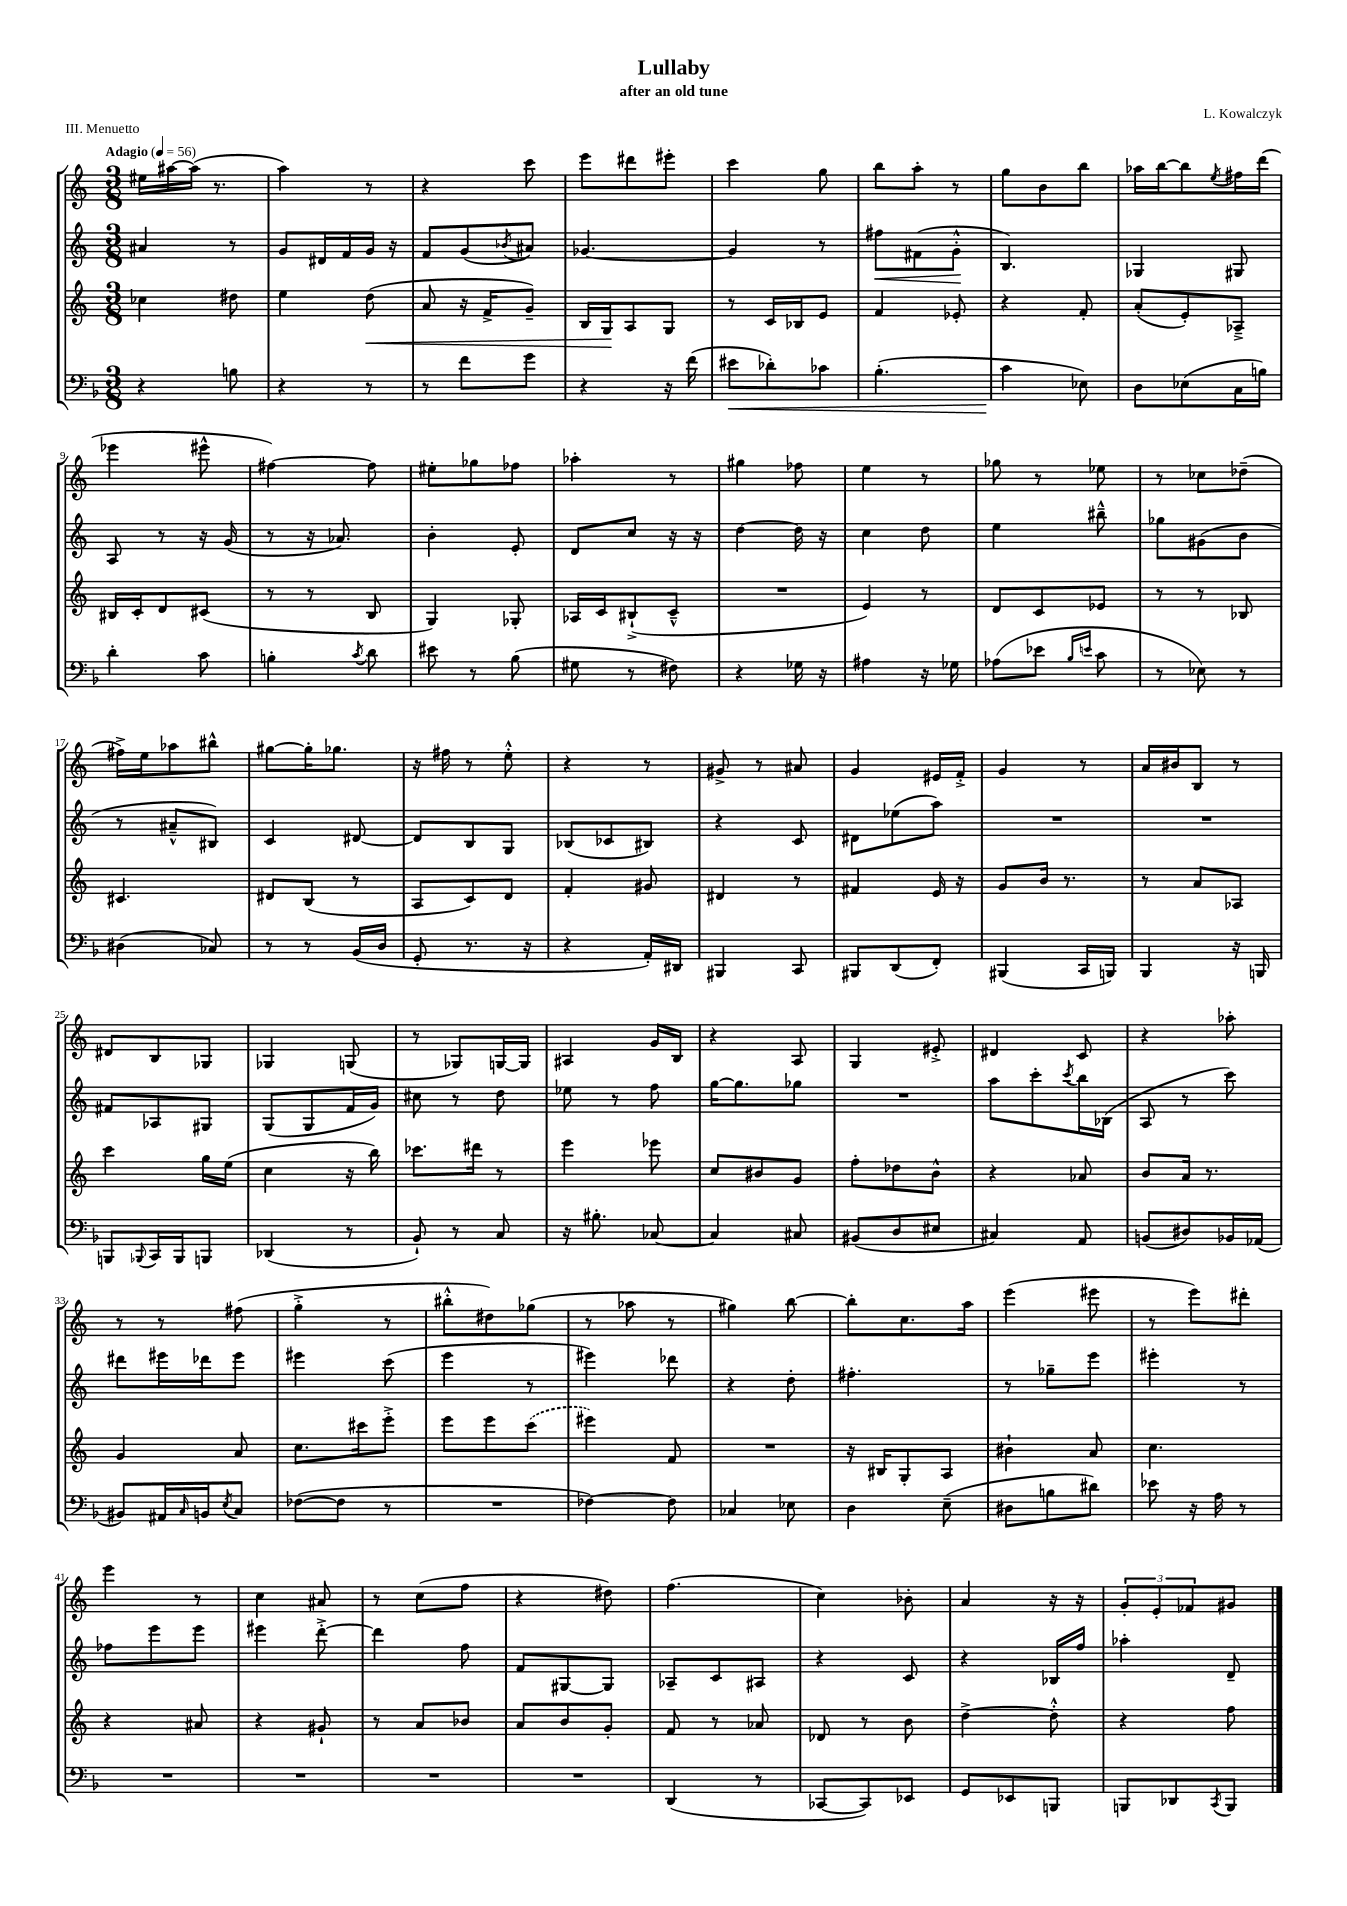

**kern	**kern	**kern	**kern
*staff4	*staff3	*staff2	*staff1
*clefF4	*clefG2	*clefG2	*clefG2
*k[b-]	*k[]	*k[]	*k[]
*M3/8	*M3/8	*M3/8	*M3/8
*MM56	*MM56	*MM56	*MM56
4r	4cc-	4a#	16ee#
.	.	.	[16aa#
.	.	.	(16aa#]
.	.	.	8.r
8B	8dd#	8r	.
=	=	=	=
4r	4ee	8g	4aa)
.	.	16d#	.
.	.	16f	.
8r	(8dd	16g	8r
.	.	16r	.
=	=	=	=
8r	8a	8f	4r
8f	16r	(8g	.
.	16f^	.	.
.	.	8qb-	.
8g	8g~)	8a#)	8ccc
=	=	=	=
4r	16B	[4.g-	8eee
.	16G	.	.
.	8A	.	8ddd#
16r	8G	.	8eee#'
(16f	.	.	.
=	=	=	=
8e#	8r	4g-]	4ccc
8d-')	16c	.	.
.	16B-	.	.
8c-	8e	8r	8gg
=	=	=	=
(4.B-'	4f	8ff#	8bb
.	.	(8f#	8aa'
.	8e-'	8g'^^	8r
=	=	=	=
4c	4r	4.B)	8gg
.	.	.	8b
8E-)	8f'	.	8bb
=	=	=	=
8D	(8a'	4G-	16aa-
.	.	.	[16bb
(8E-	8e')	.	8bb]
.	.	.	8qee
16C	8A-~^	8G#	16ff#
16B)	.	.	(16ddd
=	=	=	=
4d'	16B#	8A	4eee-
.	16c'	.	.
.	8d	8r	.
8c	(8c#	16r	8eee#^^
.	.	(16g	.
=	=	=	=
4B'	8r	8r	[4ff#)
.	8r	16r	.
.	.	8.a-)	.
8qc	.	.	.
8d	8B	.	8ff#]
=	=	=	=
8e#	4G)	4b'	8ee#'
8r	.	.	8gg-
(8B-	8G-'	8e'	8ff-
=	=	=	=
8G#	16A-	8d	4aa-'
.	16c	.	.
8r	(8B#`^	8cc	.
8F#)	8c~^^	16r	8r
.	.	16r	.
=	=	=	=
4r	4.r	[4dd	4gg#
16G-	.	16dd]	8ff-
16r	.	16r	.
=	=	=	=
4A#	4e)	4cc	4ee
16r	8r	8dd	8r
16G-	.	.	.
=	=	=	=
(8A-	8d	4ee	8gg-
8e-	8c	.	8r
16qqB-	.	.	.
16qqe	.	.	.
8c	8e-	8bb#~^^	8ee-
=	=	=	=
8r	8r	8gg-	8r
8E-)	8r	(8g#	8cc-
8r	8B-	8b	(8dd-~
=	=	=	=
(4D#	4.c#	8r	16ff#^)
.	.	.	16ee
.	.	8a#~^^	8aa-
8C-)	.	8B#)	8bb#^^
=	=	=	=
8r	8d#	4c	[8gg#
8r	(8B	.	16gg#']
.	.	.	8.gg-
(16BB-	8r	[8d#	.
16D	.	.	.
=	=	=	=
8GG'	8A	8d#]	16r
.	.	.	16ff#
8.r	8c)	8B	8r
.	8d	8G	8ee'^^
16r	.	.	.
=	=	=	=
4r	4f'	(8B-	4r
.	.	8c-	.
16AA')	8g#	8B#)	8r
16DD#	.	.	.
=	=	=	=
4BBB#	4d#	4r	8g#^
.	.	.	8r
8CC	8r	8c	8a#
=	=	=	=
8BBB#	4f#	8d#	4g
(8DD	.	(8ee-	.
8FF')	16e	8aa)	16e#
.	16r	.	16f'^
=	=	=	=
(4BBB#	8g	4.r	4g
.	16b	.	.
.	8.r	.	.
16CC	.	.	8r
16BBB)	.	.	.
=	=	=	=
4BBB-	8r	4.r	16a
.	.	.	16b#
.	8a	.	8B
16r	8A-	.	8r
16BBB	.	.	.
=	=	=	=
8BBB	4ccc	8f#	8d#
8qqBBB-	.	.	.
16CC	.	8A-	8B
16BBB-	.	.	.
8BBB	16gg	8G#	8G-
.	(16ee	.	.
=	=	=	=
(4DD-	4cc	(8G	4G-
.	.	8G	.
8r	16r	16f	(8G
.	16bb)	16g)	.
=	=	=	=
8BB-`)	8.ccc-	8cc#	8r
8r	.	8r	8G-)
.	16ddd#	.	.
8C	8r	8dd	[16G
.	.	.	16G]
=	=	=	=
16r	4eee	8ee-	4A#
8.B#'	.	.	.
.	.	8r	.
[8C-	8eee-	8ff	16g
.	.	.	16B
=	=	=	=
4C-]	8cc	[16gg	4r
.	.	8.gg]	.
.	8b#	.	.
8C#	8g	8gg-	8A
=	=	=	=
(8BB#	8ff'	4.r	4G
8D	8dd-	.	.
8E#	8b^^	.	8e#'^
=	=	=	=
4C#)	4r	8aa	4d#
.	.	8ccc'	.
.	.	8qccc	.
8AA	8a-	16bb	8c
.	.	(16B-	.
=	=	=	=
(8BB	8b	8A	4r
8D#)	16a	8r	.
.	8.r	.	.
16BB-	.	8ccc)	8aa-'
(16AA-	.	.	.
=	=	=	=
8BB#)	4g	8ddd#	8r
16AA#	.	16eee#	8r
16qqC	.	.	.
16BB	.	16ddd-	.
8qE	.	.	.
8C	8a	8eee#	(8ff#
=	=	=	=
([8F-	8.cc	4eee#	4gg'^
8F-]	.	.	.
.	16ccc#	.	.
8r	8eee'^	(8ccc	8r
=	=	=	=
4.r	8eee	4eee	8bb#'^^
.	8eee	.	8dd#)
.	(8ccc	8r	(8gg-
=	=	=	=
[4F-)	4eee#)	4eee#)	8r
.	.	.	8aa-
8F-]	8f	8ddd-	8r
=	=	=	=
4C-	4.r	4r	4gg#)
8E-	.	8dd'	[8bb
=	=	=	=
4D	16r	4.ff#'	8bb']
.	16B#	.	.
.	8G'	.	8.cc
(8E~	8A	.	.
.	.	.	16aa
=	=	=	=
8D#	4b#`	8r	(4eee
8B	.	8gg-~	.
8d#)	8a	8eee	8eee#
=	=	=	=
8e-	4.cc	4eee#'	8r
16r	.	.	8eee)
16A	.	.	.
8r	.	8r	8ddd#'
=	=	=	=
4.r	4r	8ff-	4eee
.	.	8eee	.
.	8a#	8eee	8r
=	=	=	=
4.r	4r	4eee#	4cc
.	8g#`	[8ddd'^	8a#
=	=	=	=
4.r	8r	4ddd]	8r
.	8a	.	(8cc
.	8b-	8ff	8ff
=	=	=	=
4.r	8a	8f	4r
.	8b	[8G#	.
.	8g'	8G#]	8dd#)
=	=	=	=
(4DD	8f	8A-~	(4.ff
.	8r	8c	.
8r	8a-	8A#	.
=	=	=	=
[8CC-	8d-	4r	4cc)
8CC-])	8r	.	.
8EE-	8b	8c	8b-'
=	=	=	=
8GG	[4dd^	4r	4a
8EE-	.	.	.
8BBB	8dd'^^]	16B-	16r
.	.	16ff	16r
=	=	=	=
8BBB	4r	4aa-'	12g'
.	.	.	12e'
8DD-	.	.	.
.	.	.	12f-
8qCC	.	.	.
8BBB	8ff	8d~	8g#
==	==	==	==
*-	*-	*-	*-
